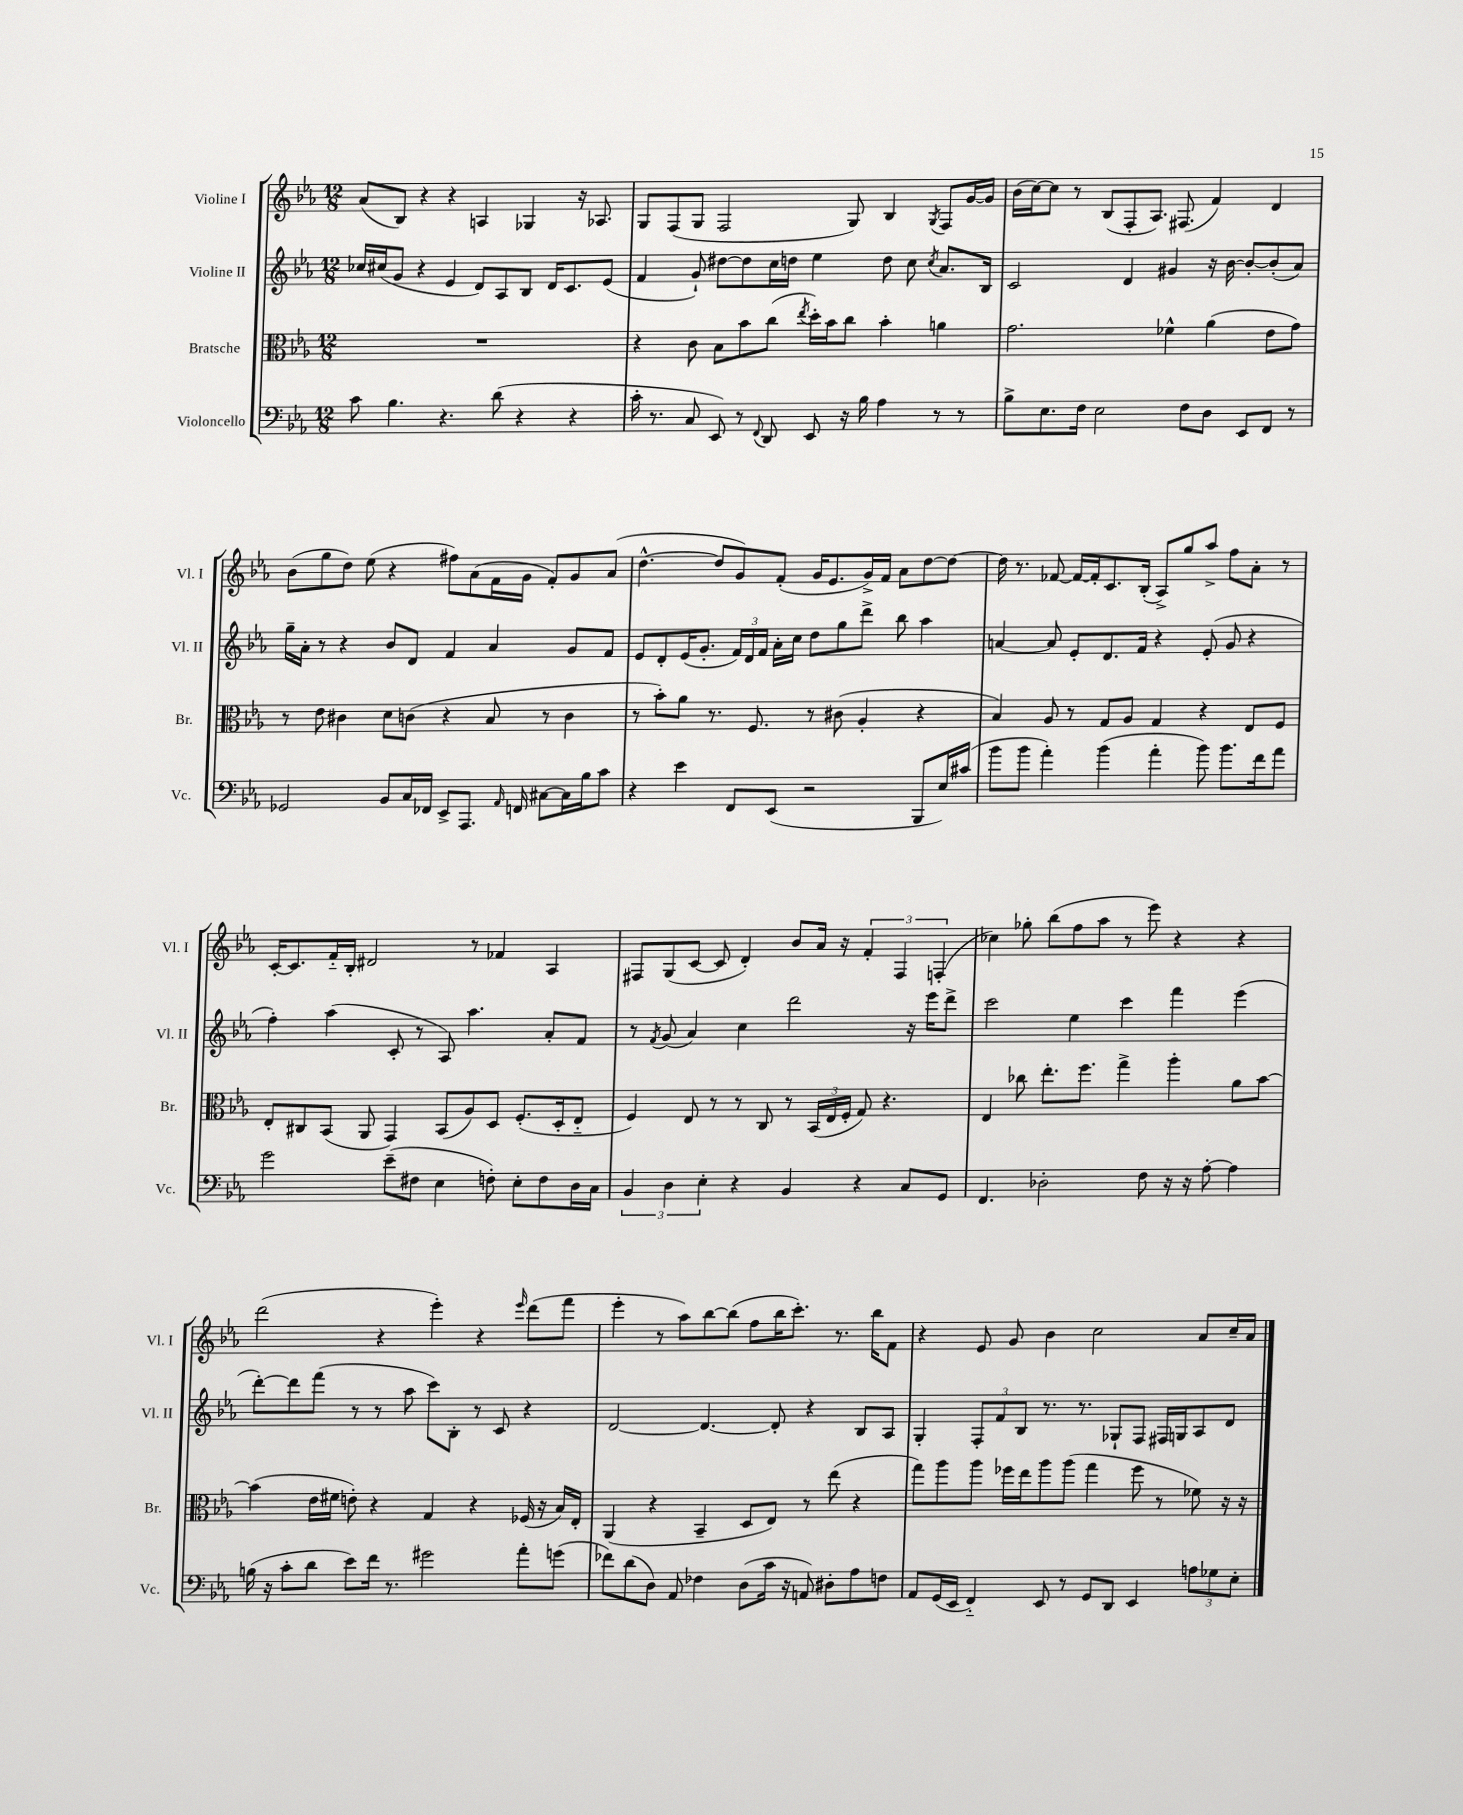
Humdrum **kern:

**kern	**kern	**kern	**kern
*staff4	*staff3	*staff2	*staff1
*clefF4	*clefC3	*clefG2	*clefG2
*k[b-e-a-]	*k[b-e-a-]	*k[b-e-a-]	*k[b-e-a-]
*M12/8	*M12/8	*M12/8	*M12/8
8c\	1.r	16cc-/LL	(8a-/L
.	.	(16cc#/J	.
4.B-\	.	8g/J	8B-/J)
.	.	4r	4r
4.r	.	4e-/	4r
.	.	8d/L)	4A/
(8d\	.	8A-/	.
4r	.	8B-/J	4G-/
.	.	16d/LK	.
.	.	8.c/	.
4r	.	.	16r
.	.	.	8.A-/
.	.	(8e-/J	.
=	=	=	=
16c'\	4r	4f/	8G/L
8.r	.	.	.
.	.	.	(8F/
8C/	8c\	8g`/)	8G/J
8EE-/)	8B-\L	[8dd#\L	2F/
8r	8b-\	8dd#\]	.
8qqFF/	.	.	.
8DD/	(8cc\J	16cc\L	.
.	.	16dd\JJ	.
.	8qee-/	.	.
8EE-/	16dd'\LL)	4ee-\	.
.	16b-\J	.	.
16r	8cc\J	.	8G/)
16B-\	.	.	.
4A-\	4b-'\	8dd\	4B-/
.	.	8cc\	.
.	.	8qcc/	8qG/
8r	4a\	8.a-/L	8F/L
8r	.	.	[16g/L
.	.	16B-/Jk	16g/]JJ
=	=	=	=
8B-^\L	2.g\	2c/	(16b-\LL
.	.	.	[16cc\J)
8.E-\	.	.	8cc\]J
.	.	.	8r
16F\Jk	.	.	.
2E-\	.	.	(8B-/L
.	.	4d/	8F'/
.	.	.	8.A-/J)
.	4f-^^\	4g#/	.
.	.	.	(8.F#/
8F\L	.	.	.
8D\J	(4a-\	16r	4f/)
.	.	[16b-\	.
8EE-/L	.	8b-'/_L	.
8FF/J	8e-\L	(8b-'/]	4d/
8r	8g\J)	8a-/J)	.
=	=	=	=
2GG-/	8r	16gg~\LL	(8b-\L
.	.	16a-'\JJ	.
.	8e-\	8r	8gg\
.	4c#\	4r	8dd\J)
.	.	.	(8ee-\
8BB-/L	8d\L	8b-/L	4r
16C/L	(8c\J	8d/J	.
16FF-/JJ	.	.	.
8EE-^/L	4r	4f/	8ff#\L)
8.AAA-/J	.	.	(8a-\
.	8B-/	4a-/	16f\L
16qqAA-/	.	.	.
16FF/	.	.	16g\JJ
[8C#\L	8r	.	8f'/L)
16C#\]L	4c\	8g/L	8g/
16B-\J	.	.	.
8c\J	.	8f/J	(8a-/J
=	=	=	=
4r	8r	8e-/L	[4.dd^^\
.	8b-'\L)	8d'/	.
4e-\	8a-\J	(16e-/K	.
.	.	8.g'/J	.
.	8.r	.	8dd/]L
8FF/L	.	24f/LL)	8g/)
.	.	24d/	.
.	8.F/	.	.
.	.	24f/JJ	.
(8EE-/J	.	16a-'\LL	(8f'/J
.	.	16cc\JJ	.
2r	8r	8dd\L	16g/LK
.	.	.	8.e-/
.	(8c#\	8gg\	.
.	4A-'/	8ddd^\J	16g^/L)
.	.	.	16f/JJ
.	.	8bb-\	8a-\L
8BBB-/L	4r	4aa-\	[8dd\
16E-/L)	.	.	8dd\_J
(16c#/JJ	.	.	.
=	=	=	=
8b-\L	4B-/)	[4a/	16dd\]
.	.	.	8.r
8b-\J	.	.	.
4a-'\)	8A-/	8a/]	[8f-/
.	8r	8e-'/L	16f-/_LL
.	.	.	16f-'/]J
(4b-\	8G/L	8.d/	8.c/
.	8A-/J	.	.
.	.	16f/Jk	(16B-'/Jk
4a-'\	4G/	4r	8A-^/L)
.	.	.	8gg/
8b-\)	4r	(8e-'/	8aa-^/J
8.b-\L	.	8g/	8ff\L
.	8E-/L	4r	8a-'\J
16f\k	.	.	.
8a-\J	8F/J	.	8r
=	=	=	=
2g\	8E-'/L	4ff'\)	[16c'/LK
.	.	.	8.c/]
.	8C#/	.	.
.	(8BB-/J	(4aa-\	16f'~/L
.	.	.	16B-'/JJ
.	8AA-/	.	2d#/
(8e-~\L	4GG/)	8c'/	.
8F#\J	.	8r	.
4E-\	(8BB-/L	8A-/)	.
.	8A-/)	4.aa-\	8r
8F'\)	8D/J	.	4f-/
8E-'\L	(8.F'/L	.	.
8F\	.	8a-'/L	4A-/
.	16D'/k	.	.
16D\L	8E-'~/J	8f/J	.
16C\JJ	.	.	.
=	=	=	=
6BB-/	4F/)	8r	8F#/L
.	.	8qf/	.
.	.	(8g/	(8G/
6D\	.	.	.
.	8E-/	4a-/)	[8c/J
6E-'\	.	.	.
.	8r	.	8c/]
4r	8r	4cc\	4d'/)
.	8C/	.	.
4BB-/	8r	2ddd\	8b-/L
.	(24BB-/LL	.	16a-/Jk
.	24E-/	.	.
.	.	.	16r
.	24F'/JJ	.	.
4r	8G/)	.	6f'/
.	4.r	.	.
.	.	.	6F#/
8C/L	.	16r	.
.	.	16eee-\LK	.
.	.	.	(6F'/
8GG/J	.	8ddd^\J	.
=	=	=	=
4.FF/	4E-/	2ccc\	4cc-\)
.	8cc-\	.	8gg-'\
2D-'\	8.ee-'\L	.	(8bb-\L
.	.	4ee-\	8ff\
.	8.ff\J	.	.
.	.	.	8aa-\J
.	4gg^\	4ccc\	8r
8F\	.	.	8eee-\)
16r	4aa-'\	4fff\	4r
16r	.	.	.
[8A-'\	.	.	.
4A-\]	8a-\L	(4eee-\	4r
.	[8b-\J	.	.
=	=	=	=
(16B\	(4b-\]	[8ddd'\L)	(2ddd\
16r	.	.	.
8c'\L	.	8ddd\]	.
8d\J	16e-\LL	(8fff\J	.
.	16f#\JJ	.	.
8e-\L)	8e'\)	8r	.
16f\Jk	4r	8r	4r
8.r	.	.	.
.	.	8aa-\	.
2g#\	4G/	8ccc\L)	4eee-'\)
.	.	8B-'\J	.
.	4r	8r	4r
.	.	8c/	.
.	.	.	16qqeee-/
8a-'\L	(16F-/	4r	(8ddd\L
.	16r	.	.
(8g\J	16B-/LL)	.	8fff\J
.	16E-'/JJ	.	.
=	=	=	=
8f-\L)	(4AA-/	[2d/	4eee-'\
(8d\	.	.	.
8D\J)	4r	.	8r
8AA-/	.	.	8aa-\L)
4F-\	4BB-~/	4.d/_	[8bb-\
.	.	.	(8bb-\]J
(8D\L	8D/L	.	8ff\L
16c\Jk	8E-/J)	8d'/]	16bb-\K
16r	.	.	8.ccc'\J)
8AA/)	8r	4r	.
8D#'\L	(8ee-\	.	8.r
8A-\	4r	8B-/L	.
.	.	.	16bb-\LK
8F\J	.	8A-/J	8f\J
=	=	=	=
8AA-/L	8gg\L)	4G'/	4r
(16GG/L	8aa-\	.	.
16EE-/JJ	.	.	.
4FF'~/)	8aa-\J	12F'/L	8e-/
.	.	12f/	.
.	16ff-\LL	.	8g/
.	.	12B-/J	.
.	16ee-\J	.	.
8EE-/	8aa-\	8.r	4b-\
8r	(8aa-\J	.	.
.	.	8.r	.
8GG/L	4gg\	.	2cc\
8DD/J	.	8G-`/L	.
4EE-/	8ff-\	8F/J	.
.	8r	16F#/LL	.
.	.	16G/J	.
12A\L	8f-\)	8A-/	8a-/L
12G-\	.	.	.
.	16r	8d/J	16cc~/L
12E-'\J	.	.	.
.	16r	.	16a-/JJ
==	==	==	==
*-	*-	*-	*-
